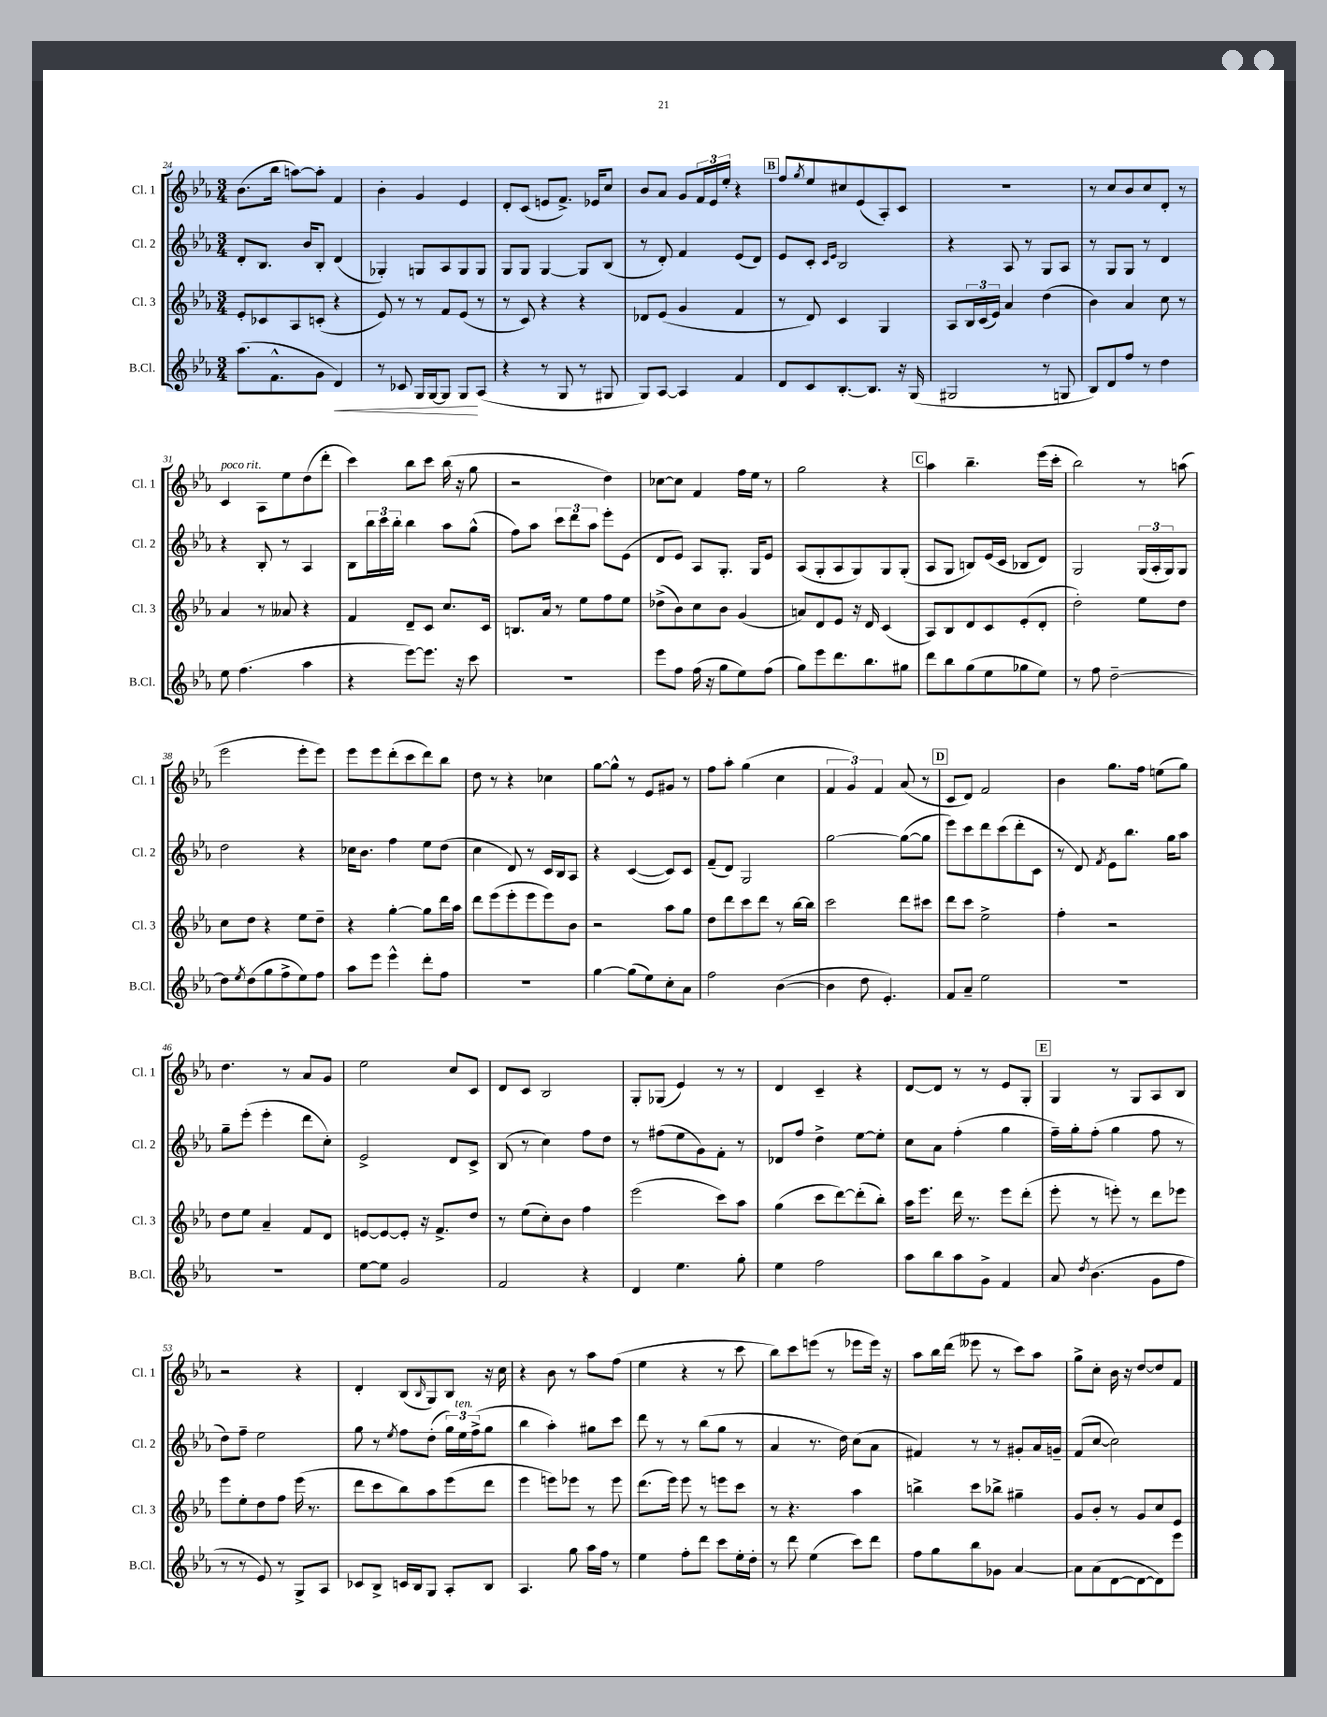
<<
\new StaffGroup <<
\new Staff = "s0" \with { instrumentName = "Cl. 1" shortInstrumentName = "Cl. 1" } {
    \clef treble \key ees \major \numericTimeSignature \time 3/4
    bes'8.( bes''16 a''8~) a''8-. f'4 |
    bes'4-. g'4 ees'4 |
    d'8-. c'8( e'8 f'8.->) ees'16 c''8 |
    bes'8 aes'8 g'8 \tuplet 3/2 { f'16 ees'16 ees''16-. } r4 |
    \mark \markup { \box "B" } f''8 \acciaccatura { g''8 } ees''8 cis''8 ees'8( aes8-.) c'8 |
    R2. |
    r8 c''8 bes'8 c''8 d'8-. r8 |
    c'4^\markup { \italic "poco rit." } aes8 ees''8 d''8( d'''8-. |
    c'''4) bes''8 c'''8 bes''16( r16 g''8 |
    r2 d''4) |
    ces''8~ ces''8 f'4 f''16 ees''16 r8 |
    g''2 r4 |
    \mark \markup { \box "C" } aes''4 bes''4.-- ees'''16( c'''16-. |
    bes''2) r8 a''8( |
    ees'''2 ees'''8-. ees'''8) |
    ees'''8 ees'''8 d'''8-.( c'''8 d'''8) bes''8 |
    d''8 r8 r4 ces''4 |
    g''8~ g''8-^ r8 ees'8 gis'8 r8 |
    f''8 aes''8-. g''4( c''4 |
    \tuplet 3/2 { f'4 g'4) f'4 } aes'8( r8 |
    \mark \markup { \box "D" } c'8 d'8) f'2 |
    bes'4 g''8. f''16 e''8( g''8) |
    d''4. r8 aes'8 g'8 |
    ees''2 c''8 c'8 |
    d'8 c'8 bes2 |
    g8-. ges8( ees'4) r8 r8 |
    d'4 c'4-- r4 |
    d'8~ d'8 r8 r8 ees'8 g8-. |
    \mark \markup { \box "E" } g4 r8 g8 aes8 bes8 |
    r2 r4 |
    d'4-. bes8( \grace { bes16 } g8) bes8 r16 c''16 |
    r4 bes'8 r8 aes''8 f''8( |
    ees''4 r4 r8 c'''8 |
    bes''8) c'''8 e'''8( r8 ees'''8 ees'''16) r16 |
    aes''8 bes''16 d'''16( eeses'''8 r8 c'''8) aes''8 |
    g''8-> c''8-. bes'16 r16 d''8~ d''8 f'8 \bar "|." |
}
\new Staff = "s1" \with { instrumentName = "Cl. 2" shortInstrumentName = "Cl. 2" } {
    \clef treble \key ees \major \numericTimeSignature \time 3/4
    d'8-. bes8. bes'16 bes8-. d'4( |
    ges4-.) g8 aes8 g8 g8 |
    g8 g8 g4~ g8 bes8( |
    r8 d'8-.) f'4 ees'8( d'8) |
    \mark \markup { \box "B" } ees'8 c'8-. \grace { c'16 ees'16 } bes2 |
    r4 aes8 r8 g8 aes8 |
    r8 g8 g8 r8 d'4 |
    r4 bes8-. r8 aes4 |
    bes8 \tuplet 3/2 { bes''16 c'''16 bes''16-. } bes''4 aes''8 g''8-^( |
    f''8) aes''8 \tuplet 3/2 { c'''8 d'''8 aes''8 } ees'''8-. ees'8( |
    d'8 ees'8) aes8 g8.-. g16 ees'8 |
    aes8( g8-. aes8 g8) g8 g8-.( |
    \mark \markup { \box "C" } aes8 g8 b8) ees'16( c'16 bes8 d'8) |
    g2 \tuplet 3/2 { g16( aes16-. g16) } g8 |
    d''2 r4 |
    ces''16 bes'8. f''4 ees''8 d''8( |
    c''4 d'8) r8 c'16 bes16 aes8 |
    r4 c'4~( c'8) c'8 |
    f'8--( d'8) g2 |
    g''2~ g''8~( g''8 |
    \mark \markup { \box "D" } ees'''8) c'''8 d'''8 c'''8( d'''8-. c'8 |
    r8 d'8) \acciaccatura { f'8 } ees'8 bes''8. g''16 aes''8 |
    g''8-- ees'''8-.( ees'''4-. d'''8 c''8-.) |
    ees'2-> d'8 c'8-> |
    bes8( r8 c''4) f''8 d''8 |
    r8 fis''8( ees''8 g'8) f'8-. r8 |
    des'8 f''8 d''4-> ees''8~ ees''8-. |
    c''8 aes'8 f''4-.( g''4 |
    \mark \markup { \box "E" } f''16--) g''16-. f''8-.( g''4 f''8 r8 |
    d''8) f''8-- ees''2 |
    g''8 r8 \acciaccatura { ees''8 } f''8 d''8-.( \tuplet 3/2 { g''16) ees''16^\markup { \italic "ten." } f''16->( } g''8 |
    bes''4 aes''4-.) gis''8 c'''8 |
    d'''8 r8 r8 bes''8( g''8 r8 |
    aes'4 r8. d''16) c''8( aes'8 |
    fis'4) r8 r8 gis'8-. aes'16 g'16-- |
    f'8( c''8~ c''2) \bar "|." |
}
\new Staff = "s2" \with { instrumentName = "Cl. 3" shortInstrumentName = "Cl. 3" } {
    \clef treble \key ees \major \numericTimeSignature \time 3/4
    ees'8-. ces'8 aes8 c'8-.( r4 |
    ees'8) r8 r8 f'8 ees'8( r8 |
    r8 c'8) r4 r4 |
    des'8 ees'8( g'4 f'4 |
    \mark \markup { \box "B" } r8 d'8) c'4 g4 |
    aes8 \tuplet 3/2 { bes16 c'16( ees'16) } aes'4 d''4( |
    bes'4) aes'4 c''8 r8 |
    aes'4 r8 aeses'8 r4 |
    f'4 d'8-- c'8 c''8. c'16 |
    b8. aes'16 r8 ees''8 f''8 ees''8 |
    des''8->( bes'8) c''8 bes'8 g'4( |
    a'8) d'8 ees'8 r16 d'16 c'4( |
    \mark \markup { \box "C" } aes8) bes8 d'8 c'8 ees'8-.( d'8-. |
    d''2-.) ees''8 d''8 |
    c''8 d''8 r4 ees''8 d''8-- |
    r4 g''4~-. g''8 d'''16 aes''16 |
    d'''8 ees'''8( ees'''8-. ees'''8 ees'''8) bes'8 |
    r2 aes''8 g''8 |
    d''8 d'''8 c'''8 d'''8 r8 bes''16~ bes''16 |
    c'''2 d'''8 cis'''8 |
    \mark \markup { \box "D" } d'''8 c'''8 ees''2-> |
    f''4-. r2 |
    d''8 ees''8 aes'4-- f'8 d'8 |
    e'8~ e'8~ e'8-. r16 f'8.-> d''8 |
    r8 ees''8( c''8-.) bes'8 f''4 |
    ees'''2( c'''8) aes''8 |
    g''4( c'''8 d'''8~) d'''8-.( bes''8-.) |
    aes''16 ees'''8. d'''16 r8. ees'''8 d'''8-.( |
    \mark \markup { \box "E" } ees'''8-. r8 e'''8-.) r8 d'''8 ees'''8 |
    ees'''8 ees''8-. d''8 f''8 ees'''16( r8. |
    d'''8 c'''8 bes''8) aes''8 ees'''8( d'''8 |
    ees'''4 e'''8) ees'''8 r8 ees'''8 |
    d'''8.( ees'''16) ees'''8 r8 e'''8 c'''8 |
    r8 r4. aes''4 |
    b''4-> c'''8 bes''8-> gis''4-- |
    g'8 bes'8-. r8 g'8 c''8 ees'8 \bar "|." |
}
\new Staff = "s3" \with { instrumentName = "B.Cl." shortInstrumentName = "B.Cl." } {
    \clef treble \key ees \major \numericTimeSignature \time 3/4
    aes''8.( f'8.-^ g'8 d'4\<) |
    r8 ces'8 g16 g16~ g8 g8\! aes8( |
    r4 r8 g8 r8 gis8 |
    g8) aes8~ aes4 f'4 |
    \mark \markup { \box "B" } d'8 c'8 bes8.~-. bes8. r16 g16( |
    gis2 r8 g8 |
    bes8) d'8 f''8 r8 d''4 |
    ees''8 f''4.( aes''4 |
    r4 ees'''8~) ees'''8. r16 c'''8 |
    r2. |
    ees'''8 f''8 f''16( r16 g''8 ees''8) f''8( |
    g''8) ees'''8 d'''8. bes''8. gis''8 |
    \mark \markup { \box "C" } d'''8 bes''8 g''8( ees''8 ges''8 ees''8) |
    r8 f''8 d''2~-- |
    d''8 \acciaccatura { ees''8 } d''8( g''8 f''8-> ees''8) f''8 |
    aes''8 ees'''8 ees'''4-^ d'''8-. f''8 |
    R2. |
    g''4~ g''8( ees''8) c''8-. aes'8 |
    f''2 bes'4~( |
    bes'4 d''8 ees'4.-.) |
    \mark \markup { \box "D" } f'8 aes'8-- ees''2 |
    R2. |
    R2. |
    ees''8~ ees''8 g'2 |
    f'2 r4 |
    d'4 ees''4. g''8-. |
    ees''4 f''2 |
    aes''8 bes''8 aes''8 g'8-> f'4 |
    \mark \markup { \box "E" } aes'8 \acciaccatura { d''8 } bes'4.( g'8 f''8 |
    r8 r8 ees'8) r8 g8-> aes8 |
    ces'8 bes8-> c'16 bes16 g8 aes8-. bes8 |
    aes4. g''8 aes''16 f''16 r8 |
    ees''4 f''8-. d'''8 c'''8 ees''16-. d''16-. |
    r8 d'''8 ees''4( c'''8) d'''8 |
    f''8 g''8 bes''8 ges'8 aes'4~ |
    aes'8 aes'8( d'8~ d'8~ d'8) ees'''8 \bar "|." |
}
>>
>>
\layout { \context { \Score currentBarNumber = #24 } }
